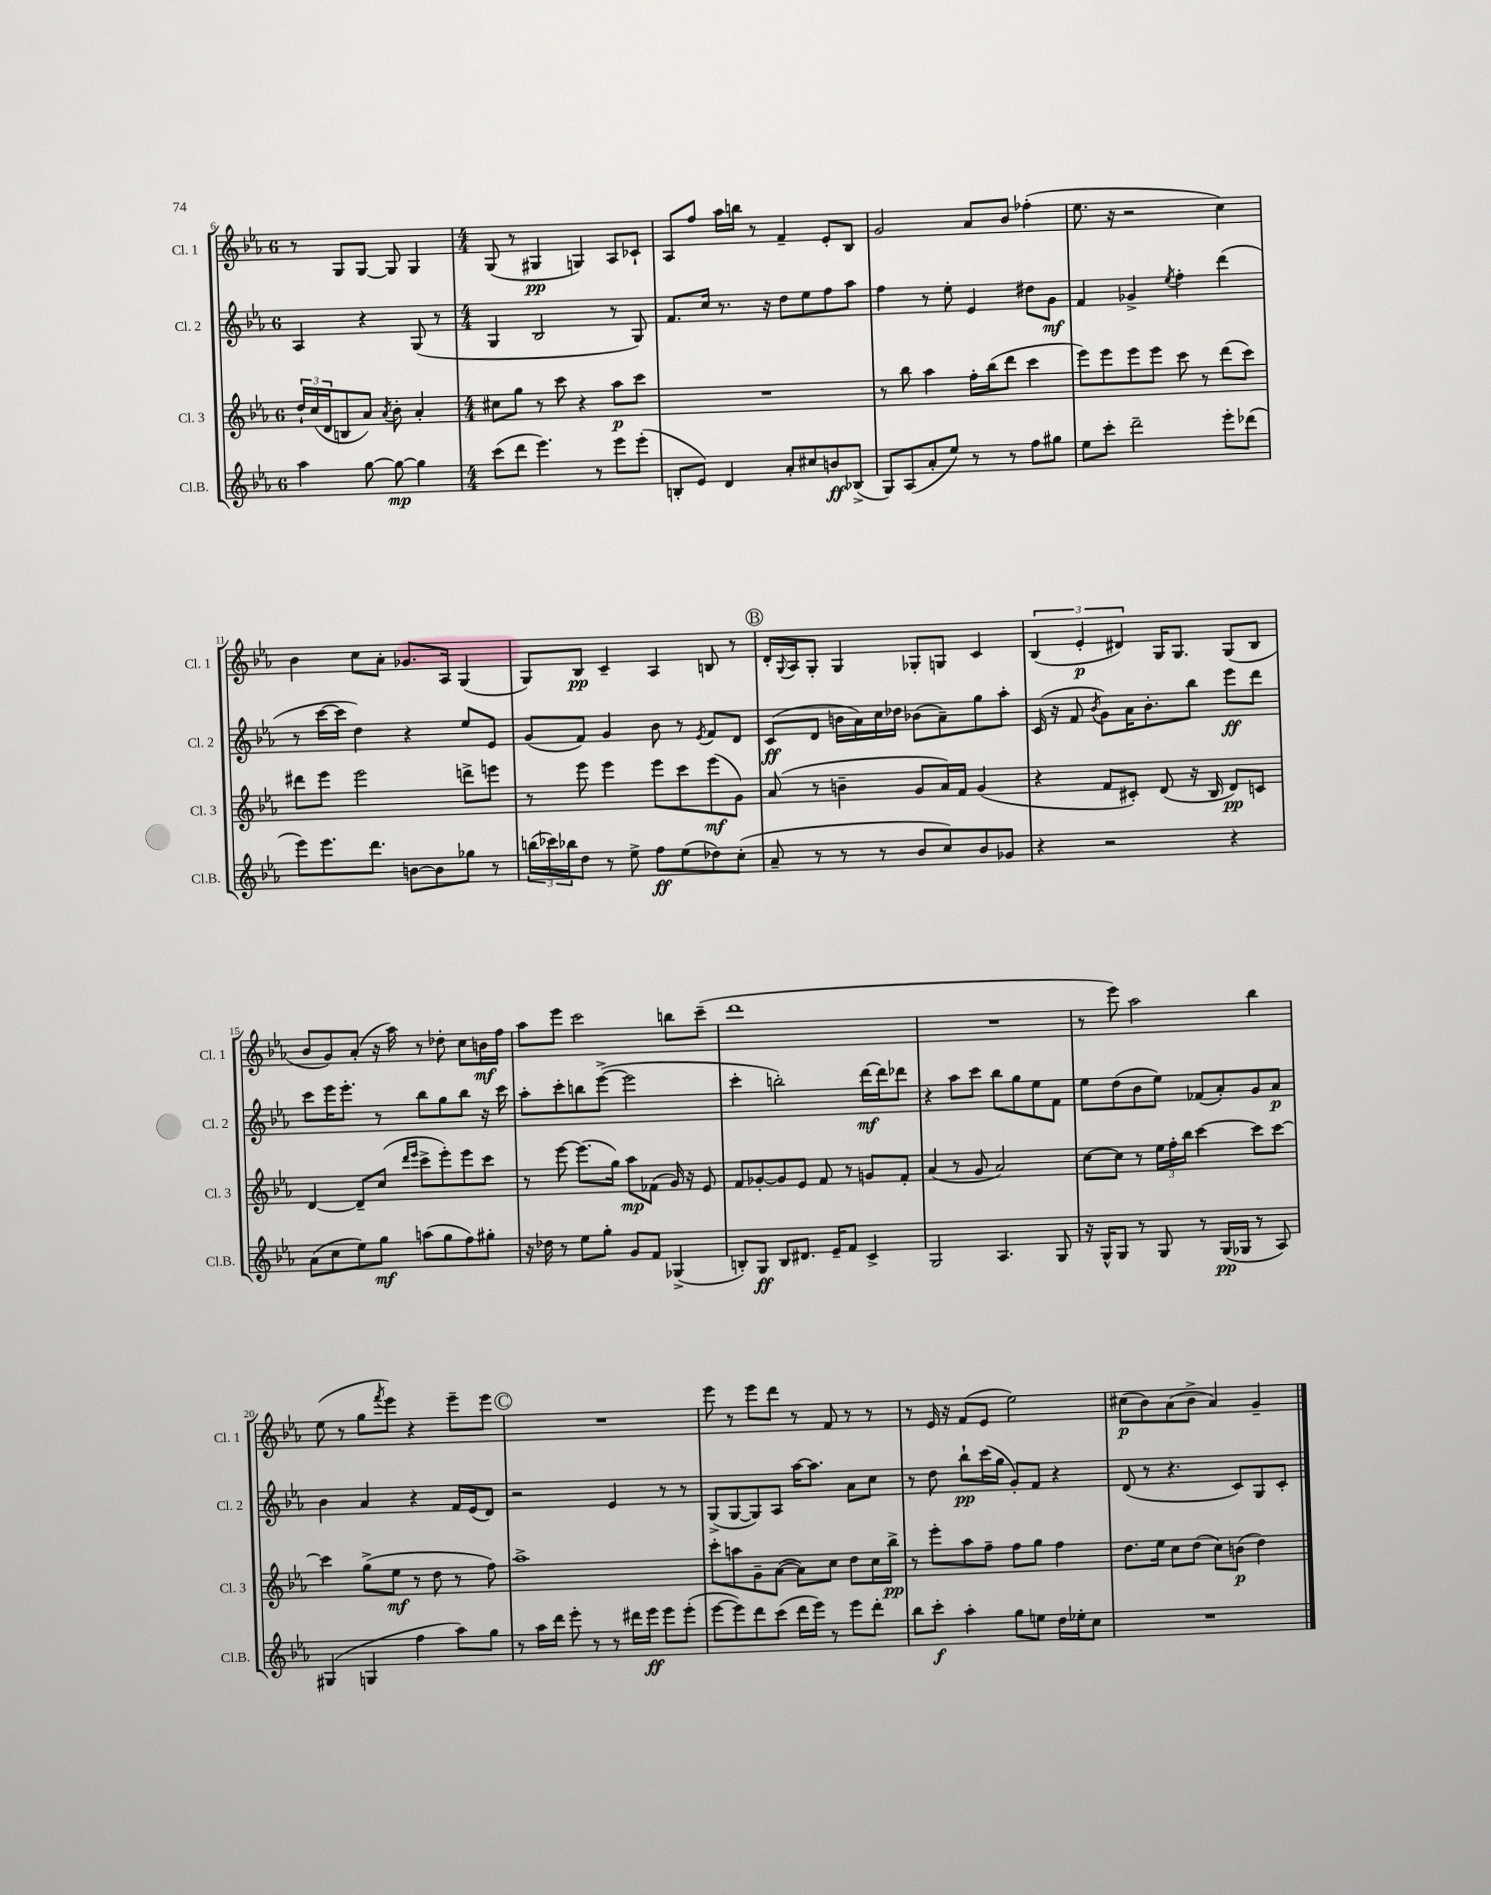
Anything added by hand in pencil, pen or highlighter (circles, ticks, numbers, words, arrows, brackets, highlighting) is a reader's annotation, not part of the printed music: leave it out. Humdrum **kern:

**kern	**dynam	**kern	**dynam	**kern	**dynam	**kern	**dynam
*part4	*part4	*part3	*part3	*part2	*part2	*part1	*part1
*staff4	*staff4	*staff3	*staff3	*staff2	*staff2	*staff1	*staff1
*I"Cl.B.	*	*I"Cl. 3	*	*I"Cl. 2	*	*I"Cl. 1	*
*I'Cl.B.	*	*I'Cl. 3	*	*I'Cl. 2	*	*I'Cl. 1	*
*clefG2	*	*clefG2	*	*clefG2	*	*clefG2	*
*k[b-e-a-]	*	*k[b-e-a-]	*	*k[b-e-a-]	*	*k[b-e-a-]	*
*M6/8	*	*M6/8	*	*M6/8	*	*M6/8	*
=6	=6	=6	=6	=6	=6	=6	=6
4aa-\	.	24dd`/LL	.	4A-/	.	8r	.
.	.	(24cc/	.	.	.	.	.
.	.	24d/J	.	.	.	.	.
.	.	8Bn/	.	.	.	8G/L	.
[8gg\	.	8a-/J)	.	4r	.	[8G/J	.
.	.	8qa-/	.	.	.	.	.
8gg\_	mp	8b-'\	.	.	.	8G/]	.
4gg\]	.	4a-'/	.	(8G/	.	4G/	.
.	.	.	.	8r	.	.	.
=7	=7	=7	=7	=7	=7	=7	=7
*M4/4	*	*M4/4	*	*M4/4	*	*M4/4	*
(8ccc\L	.	8cc#X\L	.	4G/	.	(8G/	.
8ddd\J	.	8gg\J	.	.	.	8r	.
4.eee-\)	.	8r	.	2B-/	.	4G#X/	pp
.	.	8ccc\	.	.	.	.	.
.	.	4r	.	.	.	4Gn/)	.
8r	.	.	.	.	.	.	.
8eee-\L	.	8aa-\L	p	8r	.	8A-/L	.
(8eee-'\J	.	8ccc\J	.	8G/)	.	8c-X`/J	.
=8	=8	=8	=8	=8	=8	=8	=8
8Bn'/L	.	1r	.	8.f/L	.	8A-/L	.
8e-/J)	.	.	.	.	.	8ff/J	.
.	.	.	.	16cc/Jk	.	.	.
4d/	.	.	.	8.r	.	16aa-\LL	.
.	.	.	.	.	.	16bbn\JJ	.
.	.	.	.	.	.	8r	.
.	.	.	.	16r	.	.	.
8a-'/L	.	.	.	8dd\L	.	4f~/	.
8cc#X/	.	.	.	8ee-\	.	.	.
8bn/	ff	.	.	8ff\	.	8e-'/L	.
(8B-X^/J	.	.	.	8aa-\J	.	8B-/J	.
=9	=9	=9	=9	=9	=9	=9	=9
8G/L)	.	8r	.	4ff\	.	2g/	.
(8A-/	.	8bb-\	.	.	.	.	.
8a-'/	.	4aa-\	.	8r	.	.	.
8ee-/J)	.	.	.	8ee-'\	.	.	.
8r	.	16ff'\LL	.	4e-/	.	8a-/L	.
.	.	(16bb-\J	.	.	.	.	.
8r	.	8ddd\J	.	.	.	8b-/J	.
8ff\L	.	4ccc\	.	8dd#X\L	.	(4ff-X'\	.
8gg#X\J	.	.	.	8g\J	mf	.	.
=10	=10	=10	=10	=10	=10	=10	=10
8ee-\L	.	8eee-\L)	.	4f/	.	8.ee-\	.
8ccc'\J	.	8eee-\	.	.	.	.	.
.	.	.	.	.	.	16r	.
2ddd~\	.	8eee-\	.	4g-X^/	.	2r	.
.	.	8eee-\J	.	.	.	.	.
.	.	.	.	8qee-/	.	.	.
.	.	8ccc\	.	4ff'\	.	.	.
.	.	8r	.	.	.	.	.
8eee-'\L	.	(8ddd\L	.	(4ddd\	.	4cc\)	.
(8ddd-X\J	.	8ccc\J)	.	.	.	.	.
!!LO:LB:g=z
=11	=11	=11	=11	=11	=11	=11	=11
8eee-\L)	.	8ddd#X\L	.	8r	.	4b-\	.
8.eee-\	.	8eee-\J	.	[16ccc\LL	.	.	.
.	.	.	.	16ccc\JJ]	.	.	.
.	.	2eee-\	.	4dd\)	.	8cc\L	.
8.ddd\J	.	.	.	.	.	.	.
.	.	.	.	.	.	8a-'\J	.
[8bn\L	.	.	.	4r	.	8.g-X/L	.
8b\]	.	.	.	.	.	.	.
.	.	.	.	.	.	16A-/Jk	.
8gg-X\J	.	8dddn^\L	.	8ee-/L	.	(4G/	.
8r	.	8eeen\J	.	8e-/J	.	.	.
=12	=12	=12	=12	=12	=12	=12	=12
(24bbn\LL	.	8r	.	(8g/L	.	8G/L)	.
24ccc-X\)	.	.	.	.	.	.	.
24bb-X\J	.	.	.	.	.	.	.
8dd\J	.	8eee-\	.	8f/J)	.	8B-/J	pp
8r	.	4eee-\	.	4g/	.	4c~/	.
8ee-^\	.	.	.	.	.	.	.
8ff\L	ff	8eee-\L	.	8b-\	.	4A-/	.
(8ee-\	.	8ccc\	.	8r	.	.	.
.	.	.	.	8qe-/	.	.	.
8dd-X\)	.	(8eee-\	mf	8f/L	.	8Bn/	.
(8cc'\J	.	8g\J)	.	8d/J	.	8r	.
!!LO:REH:place=s1:t=B
=13	=13	=13	=13	=13	=13	=13	=13
8a-~/	.	(8a-/	.	(8c/L	ff	16d'/LL	.
.	.	.	.	.	.	8qqG/	.
.	.	.	.	.	.	16A-/J	.
8r	.	8r	.	8d/J	.	8G'/J	.
8r	.	4bn~\	.	16bn\LL	.	4G/	.
.	.	.	.	16a-\)	.	.	.
8r	.	.	.	16cc\	.	.	.
.	.	.	.	16dd-X\JJ	.	.	.
8b-/L	.	8g/L	.	(8b-X\L	.	8G-X'/L	.
8cc/)	.	16a-/L)	.	8a-~\)	.	8Gn/J	.
.	.	16f/JJ	.	.	.	.	.
8b-/	.	(4g/	.	8gg\	.	4c/	.
8g-X/J	.	.	.	8aa-'\J	.	.	.
=14	=14	=14	=14	=14	=14	=14	=14
4r	.	4r	.	(16c/	.	(6B-/	.
.	.	.	.	16r	.	.	.
.	.	.	.	8f/	.	.	.
.	.	.	.	.	.	6e-'/	p
.	.	.	.	8qb-/	.	.	.
2r	.	8f/L	.	8g\L)	.	.	.
.	.	.	.	.	.	6d#X/)	.
.	.	8c#X'/J)	.	16a-\K	.	.	.
.	.	.	.	8.b-'\	.	.	.
.	.	(8d/	.	.	.	16G/KL	.
.	.	.	.	.	.	8.G/J	.
.	.	16r	.	8bb-\J	.	.	.
.	.	16B-/	.	.	.	.	.
4r	.	8d/L)	pp	8eee-\L	ff	(8G/L	.
.	.	8cn/J	.	8ddd\J	.	8B-/J	.
!!LO:LB:g=z
=15	=15	=15	=15	=15	=15	=15	=15
(8a-\L	.	[4d/	.	8ccc\L	.	8b-/L	.
8cc\	.	.	.	16eee-\K	.	8g/)	.
.	.	.	.	8.eee-'\J	.	.	.
8ee-\)	.	8d~/L]	.	.	.	(8a-'/J	.
8gg\J	mf	(8cc/J	.	8r	.	16r	.
.	.	.	.	.	.	16aa-\)	.
.	.	16qqddd/LL	.	.	.	.	.
.	.	16qqeee-/JJ	.	.	.	.	.
(8aan\L	.	8ccc^\L	.	8bb-\L	.	8r	.
8gg\	.	8eee-'\)	.	8gg\	.	8dd-X'\	.
8ff\)	.	8eee-\	.	8bb-\J	.	8cc\L	.
8gg#X'\J	.	8ccc\J	.	16r	.	16bn\L	mf
.	.	.	.	16ccc\	.	16ff\JJ	.
=16	=16	=16	=16	=16	=16	=16	=16
16r	.	8r	.	8aa-'\L	.	8aa-\L	.
16dd-X\	.	.	.	.	.	.	.
8r	.	[8eee-\	.	8ccc'\	.	8eee-\J	.
8ee-\L	.	(8.eee-\L]	.	8bbn\	.	2ccc\	.
8gg'\J	.	.	.	([8eee-^\J	.	.	.
.	.	16gg\Jk)	.	.	.	.	.
8g/L	.	8aa-\L	mp	2eee-\]	.	.	.
8f/J	.	(8f-X\J	.	.	.	.	.
(4G-X^/	.	16g/)	.	.	.	8bbn\L	.
.	.	16r	.	.	.	.	.
.	.	8e-/	.	.	.	(8ccc~\J	.
=17	=17	=17	=17	=17	=17	=17	=17
8Bn'/L)	.	8f/L	.	4ccc'\	.	1ddd	.
8G/J	ff	[8g-X'/	.	.	.	.	.
8B/L	.	8g-/]	.	2bbn'\)	.	.	.
8.d#X/J	.	8e-/J	.	.	.	.	.
.	.	8f/	.	.	.	.	.
16e-~/KL	.	.	.	.	.	.	.
8f/J	.	8r	.	.	.	.	.
4c^/	.	8gn/L	.	[16ddd\LL	mf	.	.
.	.	.	.	16ddd\J]	.	.	.
.	.	8f'/J	.	8ddd-X\J	.	.	.
=18	=18	=18	=18	=18	=18	=18	=18
2G/	.	(4a-/	.	4r	.	1r	.
.	.	8r	.	8aa-\L	.	.	.
.	.	8g/	.	8ccc\J	.	.	.
4.A-/	.	2a-/)	.	8bb-\L	.	.	.
.	.	.	.	8gg\	.	.	.
.	.	.	.	8ee-\	.	.	.
8G/	.	.	.	8f\J	.	.	.
=19	=19	=19	=19	=19	=19	=19	=19
16r	.	[8cc\L	.	8ee-\L	.	8r	.
16G^^/KL	.	.	.	.	.	.	.
8G/J	.	8cc\J]	.	(8dd\	.	8eee-\)	.
8r	.	8r	.	8b-\	.	2aa-\	.
8G/	.	24ee-\LL	.	8ee-\J)	.	.	.
.	.	24ff'\	.	.	.	.	.
.	.	24bb-\JJ	.	.	.	.	.
8r	.	[4ccc\	.	(8f-X/L	.	.	.
(16G/LL	pp	.	.	8a-'/)	.	.	.
16G-X/JJ	.	.	.	.	.	.	.
8r	.	8ccc\L]	.	8g/	.	4bb-\	.
8A-/)	.	[8ccc\J	.	8a-/J	p	.	.
!!LO:LB:g=z
=20	=20	=20	=20	=20	=20	=20	=20
(4G#X/	.	4ccc\]	.	4b-\	.	(8ee-\	.
.	.	.	.	.	.	8r	.
4Gn/	.	(8gg^\L	.	4a-/	.	8gg\L	.
.	.	.	.	.	.	8qfff/	.
.	.	8ee-\J	mf	.	.	8eee-\J)	.
4ff\	.	8r	.	4r	.	4r	.
.	.	8dd\	.	.	.	.	.
8aa-\L)	.	8r	.	16f/LL	.	8eee-~\L	.
.	.	.	.	(16e-/J	.	.	.
8gg\J	.	8ff\)	.	8d/J)	.	8eee-\J	.
!!LO:REH:place=s1:t=C
=21	=21	=21	=21	=21	=21	=21	=21
8r	.	1aa-^	.	2r	.	1r	.
16aa-\LL	.	.	.	.	.	.	.
16ddd\JJ	.	.	.	.	.	.	.
8eee-'\	.	.	.	.	.	.	.
8r	.	.	.	.	.	.	.
8r	.	.	.	4e-/	.	.	.
16ddd#X\LL	.	.	.	.	.	.	.
16eee-\JJ	ff	.	.	.	.	.	.
8eee-\L	.	.	.	8r	.	.	.
(8eee-'\J	.	.	.	8r	.	.	.
=22	=22	=22	=22	=22	=22	=22	=22
[8eee-\L	.	8ccc'\L	.	(8G^/L	.	8eee-\	.
8eee-\])	.	8aan\	.	[8G/	.	8r	.
8ddd\	.	8g~\	.	8G/])	.	8eee-\L	.
(8ccc\J	.	([8a-\J	.	8A-/J	.	8ddd\J	.
16ddd\LL	.	8a-\L])	.	[16aa-\KL	.	8r	.
16eee-\JJ)	.	.	.	8.aa-\J]	.	.	.
8r	.	8cc\J	.	.	.	8f/	.
8eee-\L	.	8dd\L	.	8a-\L	.	8r	.
8ddd'\J	.	16cc\L	.	8cc\J	.	8r	.
.	.	16bb-^\JJ	pp	.	.	.	.
=23	=23	=23	=23	=23	=23	=23	=23
8bb-\L	.	8r	.	8r	.	8r	.
8ccc'\J	f	8eee-'\L	.	8dd\	.	16e-/	.
.	.	.	.	.	.	16r	.
4aa-'\	.	8aa-\	.	8bb-`\L	pp	(8f/L	.
.	.	8ff~\J	.	(16ccc\L	.	8e-/J	.
.	.	.	.	16gg\JJ	.	.	.
8gg\L	.	8ff\L	.	8g'/L)	.	2ee-\)	.
8een\J	.	8gg\J	.	8f/J	.	.	.
16dd\LL	.	4ff\	.	4r	.	.	.
16ee-X'\J	.	.	.	.	.	.	.
8cc\J	.	.	.	.	.	.	.
=24	=24	=24	=24	=24	=24	=24	=24
1r	.	8.dd\L	.	(8d/	.	(8cc#X\L	p
.	.	.	.	8r	.	8b-\)	.
.	.	16ee-\Jk	.	.	.	.	.
.	.	8cc\L	.	4.r	.	(8a-\	.
.	.	(8dd\J	.	.	.	8b-^\J	.
.	.	8cc\L)	.	.	.	4a-/)	.
.	.	(8bn\J	p	8c/L)	.	.	.
.	.	4dd\)	.	8G/	.	4g~/	.
.	.	.	.	8c'/J	.	.	.
==	==	==	==	==	==	==	==
*-	*-	*-	*-	*-	*-	*-	*-
